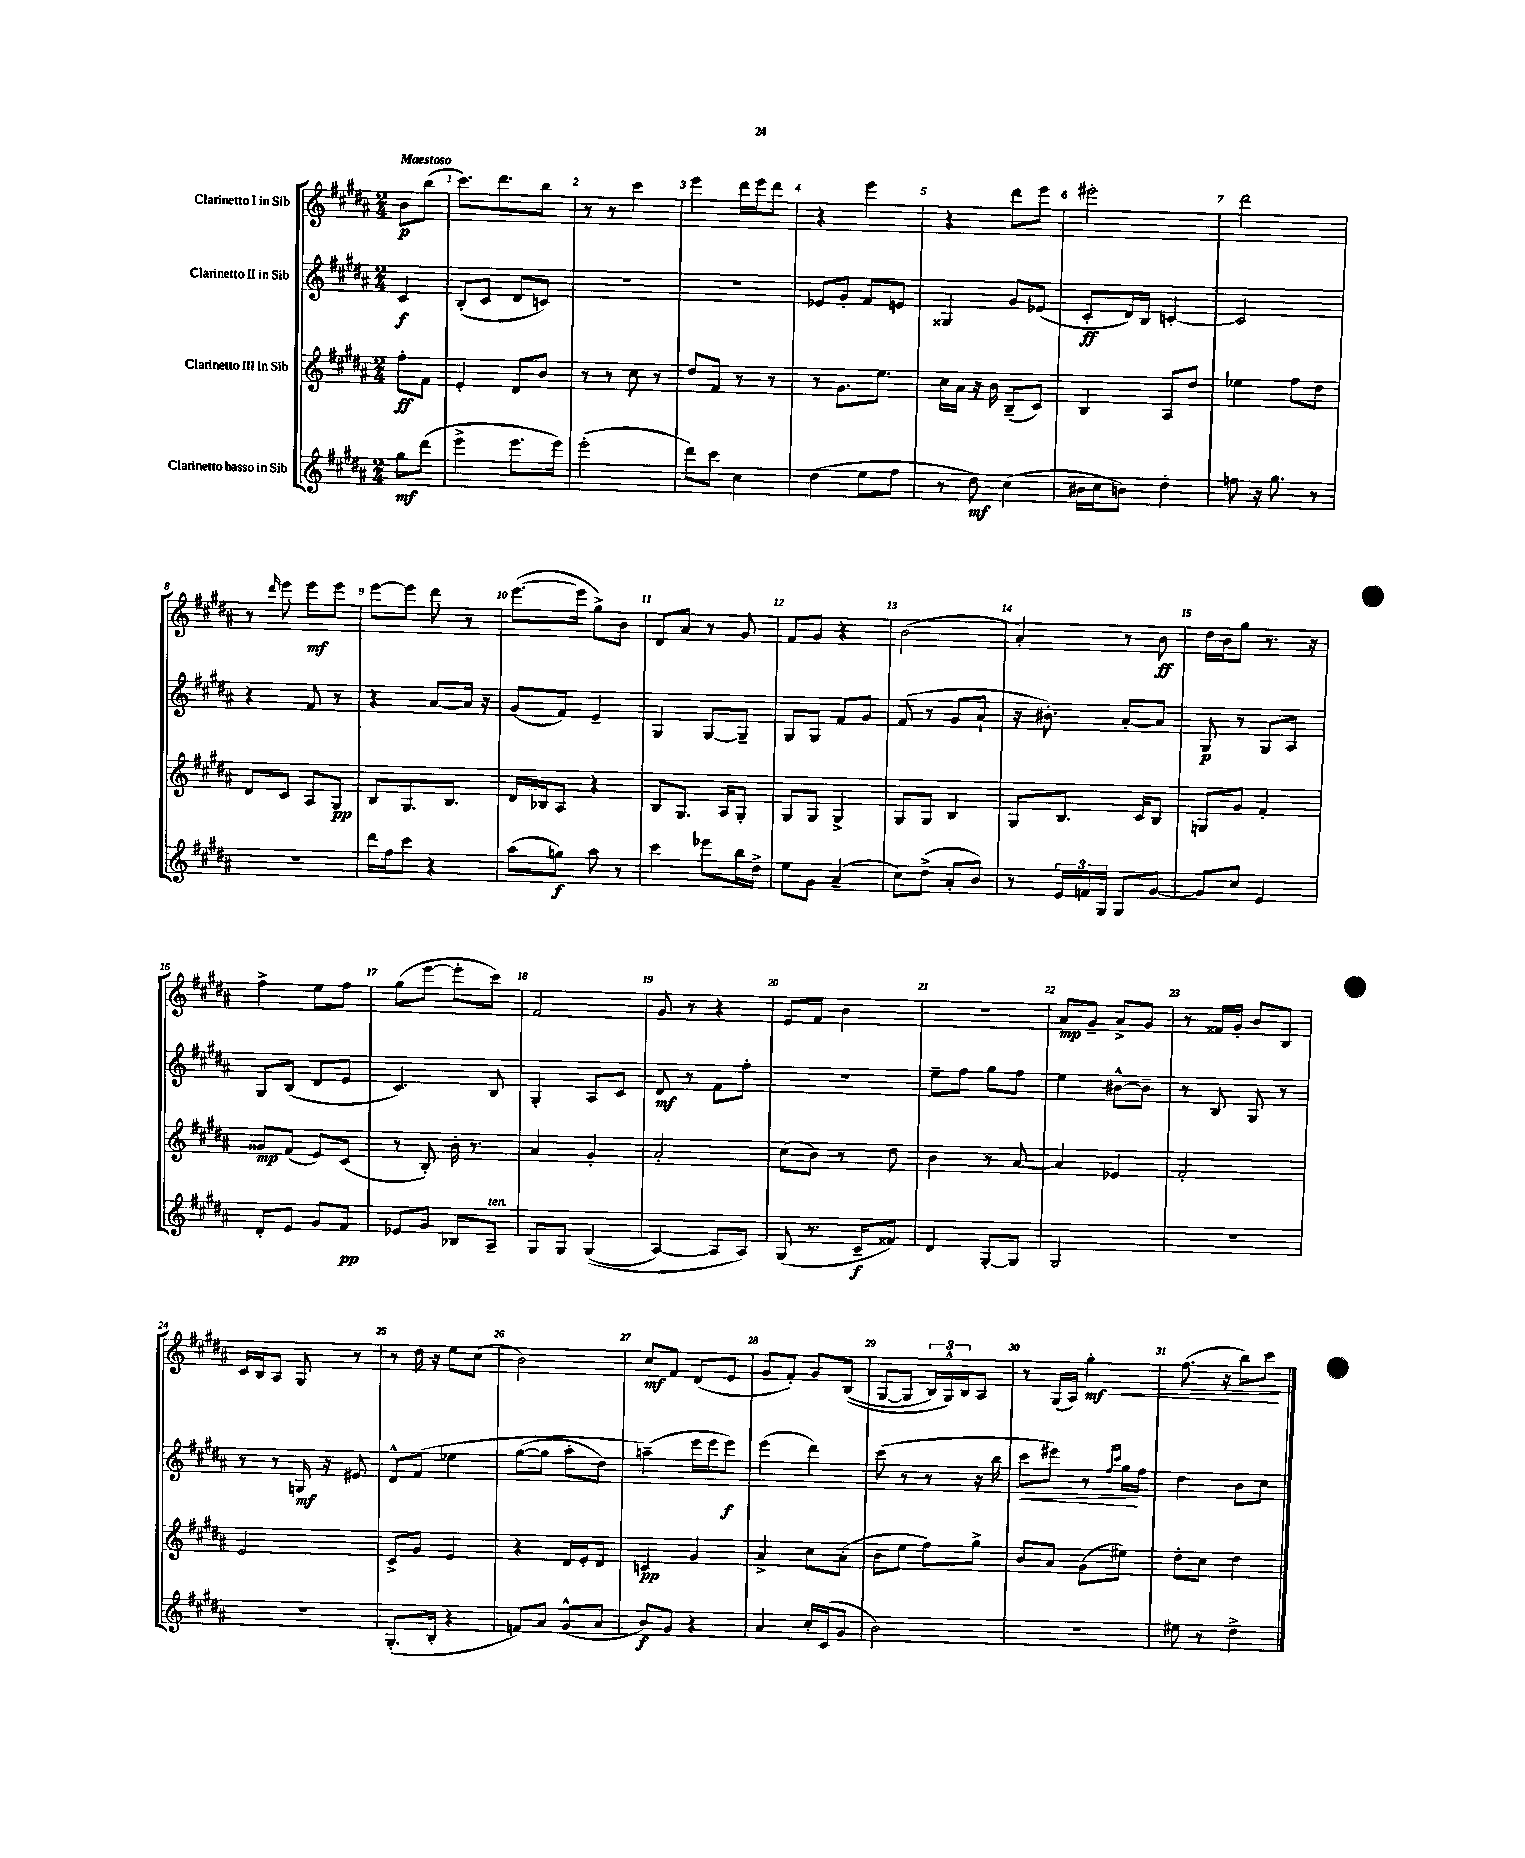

**kern	**kern	**kern	**kern
*staff4	*staff3	*staff2	*staff1
*clefG2	*clefG2	*clefG2	*clefG2
*k[f#c#g#d#a#]	*k[f#c#g#d#a#]	*k[f#c#g#d#a#]	*k[f#c#g#d#a#]
*M2/4	*M2/4	*M2/4	*M2/4
8gg#\L	8ff#'\L	4c#/	8b\L
(8ddd#\J	8f#\J	.	(8bb\J
=	=	=	=
4eee^\	4e'/	(8B'/L	8.ccc#\L)
.	.	8c#/J	.
.	.	.	8.ddd#\
8.eee\L	8d#/L	8d#/L	.
.	8b/J	8c/J)	8bb\J
16eee\Jk)	.	.	.
=	=	=	=
(2eee'\	8r	2r	8r
.	8r	.	8r
.	8cc#\	.	4ccc#\
.	8r	.	.
=	=	=	=
8ddd#\L)	8dd#/L	2r	4eee\
8ccc#\J	8f#/J	.	.
4cc#\	8r	.	16ddd#\LL
.	.	.	16eee\J
.	8r	.	8ddd#\J
=	=	=	=
(4dd#\	8r	8e-/L	4r
.	8.g#\L	8g#'/J	.
8ee\L	.	8f#/L	4eee\
.	8.ee\J	.	.
8ff#\J	.	8e/J	.
=	=	=	=
8r	16cc#\LL	4G##/	4r
.	16a#\JJ	.	.
8dd#\)	16r	.	.
.	16b\	.	.
(4cc#\	(8B~/L	8g#/L	8ddd#\L
.	8c#/J)	(8e-/J	8eee\J
=	=	=	=
16b#\LL	4B/	8c#'/L	2eee#'\
16cc#\J	.	.	.
8b\J)	.	16d#/L)	.
.	.	16B/JJ	.
4dd#'\	8A#/L	[4c'/	.
.	8dd#/J	.	.
=	=	=	=
8ff\	4ee-\	2c/]	2ddd#\
16r	.	.	.
8.gg#\	.	.	.
.	8ff#\L	.	.
8r	8dd#\J	.	.
=	=	=	=
2r	8d#/L	4r	8r
.	.	.	16qqddd#/
.	8c#/J	.	8eee\
.	8A#/L	8f#/	8eee\L
.	8G#/J	8r	8eee\J
=	=	=	=
16ddd#\LL	8B/L	4r	[8eee\L
16ff#\J	.	.	.
8ccc#\J	8.G#/	.	8eee\]J
4r	.	[8a#/L	8ddd#\
.	8.B/J	.	.
.	.	16a#/]Jk	8r
.	.	16r	.
=	=	=	=
(8aa#\L	16d#/LL	(8g#/L	([8.eee\L
.	16B-/J	.	.
8gg\J)	8A#/J	8f#/J)	.
.	.	.	16eee\]Jk
8aa#\	4r	4e~/	8gg#^\L)
8r	.	.	8b\J
=	=	=	=
4ccc#\	8B/L	4G#/	8d#/L
.	8.G#/J	.	8a#/J
8eee-\L	.	[8G#/L	8r
.	16A#/LK	.	.
16bb\L	8G#'/J	8G#~/]J	8g#/
16dd#^\JJ	.	.	.
=	=	=	=
8ee\L	8G#/L	8G#/L	8f#/L
8g#\J	8G#/J	8G#/J	8g#/J
(4a#~/	4G#^/	8f#/L	4r
.	.	8g#/J	.
=	=	=	=
8cc#\L)	8G#/L	(8f#/	(2b\
(8dd#^\J	8G#/J	8r	.
8a#'/L	4B/	8g#/L	.
8b/J)	.	8a#`/J	.
=	=	=	=
8r	8G#/L	16r	4a#'/)
.	.	8.b#'\)	.
24e/LL	8.B/J	.	.
24f/	.	.	.
24G#/JJ	.	.	.
8G#/L	.	[8a#'/L	8r
.	16c#/LK	.	.
[8g#/J	8B/J	8a#/]J	8b\
=	=	=	=
8g#/]L	8G/L	8G#/	16dd#\LL
.	.	.	16b\J
8cc#/J	8g#/J	8r	8gg#\J
4e/	4f#'/	8G#/L	8.r
.	.	8A#/J	.
.	.	.	16r
=	=	=	=
8d#'/L	8g##/L	8G#/L	4ff#^\
8e/J	(8f#/J	(8B/J	.
8g#/L	8e/L)	8d#/L	8ee\L
8f#/J	(8c#/J	8e/J	8ff#\J
=	=	=	=
8e-/L	8r	4.c#/)	(8gg#\L
8g#/J	8B'/)	.	[8eee\J
8B-/L	16b'\	.	8eee'\]L
.	8.r	.	.
8A#~/J	.	8B/	8ccc#\J)
=	=	=	=
8G#/L	4a#/	4G#'/	2f#/
8G#/J	.	.	.
&((4G#/	4g#'/	8A#/L	.
.	.	8c#/J	.
=	=	=	=
[4A#/)	2a#'/	8d#/	8g#/
.	.	8r	8r
8A#/]L	.	8f#\L	4r
8A#/J&)	.	8ff#'\J	.
=	=	=	=
(8G#/	(8cc#\L	2r	8e/L
8.r	8b\J)	.	8f#/J
.	8r	.	4b\
16c#~/LK	.	.	.
8f##/J)	8dd#\	.	.
=	=	=	=
4d#/	4b\	8ee~\L	2r
.	.	8ff#\J	.
[8G#'/L	8r	8gg#\L	.
8G#/]J	[8a#/	8ff#\J	.
=	=	=	=
2G#/	4a#/]	4ee\	8a#/L
.	.	.	8g#~/J
.	4e-/	[8b#^^\L	8a#^/L
.	.	8b#~\]J	8g#/J
=	=	=	=
2r	2f#'/	8r	8r
.	.	8B/	16f##/LL
.	.	.	16g#'/JJ
.	.	8G#/	8b/L
.	.	8r	8B/J
=	=	=	=
2r	2e/	8r	16c#/LL
.	.	.	16B/J
.	.	8r	8A#/J
.	.	16G/	8G#/
.	.	16r	.
.	.	8e#/	8r
=	=	=	=
(8.G#'/L	8c#^/L	8d#^^/L	8r
.	8g#/J	&(8f#/J	16dd#\
16B'/Jk	.	.	16r
4r	4e/	4ee-\	8ee\L
.	.	.	(8cc#\J
=	=	=	=
8f/L)	4r	([8gg#\L	2b\)
8a#/J	.	8gg#\]J	.
(8g#^^/L	16d#/LL	8aa#'\L	.
.	16e'/J	.	.
8a#/J	8d#/J	8dd#\J)	.
=	=	=	=
8b/L)	4c/	(4aa~\&)	8cc#/L
8g#/J	.	.	8f#/J
4r	4g#/	16eee\LL	(8d#/L
.	.	16eee\J	.
.	.	8eee\J)	8e/J
=	=	=	=
4a#/	4a#^/	(4eee\	8g#/L
.	.	.	8f#'/J)
16cc#'/LL	8cc#\L	4ddd#\)	8g#/L
(16c#/J	.	.	.
8g#/J	(8a#'\J	.	&((8B/J
=	=	=	=
2b\)	8b\L	(8ccc#\	[8G#/L
.	8ee\J	8r	8G#/]J
.	8ff#\L)	8r	24B/LL)
.	.	.	24G#^^/&)
.	.	.	24B/J
.	8gg#^\J	16r	8A#/J
.	.	16bb\	.
=	=	=	=
2r	8b/L	8ccc#\L	8r
.	8a#/J	8eee#\J)	(16G#/LL
.	.	.	16A#/JJ)
.	(8g#\L	8r	4gg#'\
.	.	16qqff#/LL	.
.	.	16qqccc#/JJ	.
.	8ee#\J)	16gg#\LL	.
.	.	16ff#\JJ	.
=	=	=	=
8ee#\	8dd#'\L	4dd#\	(8.ff#\
8r	8cc#\J	.	.
.	.	.	16r
4dd#^\	4dd#\	8b\L	8bb\L)
.	.	8cc#\J	8ccc#\J
==	==	==	==
*-	*-	*-	*-
